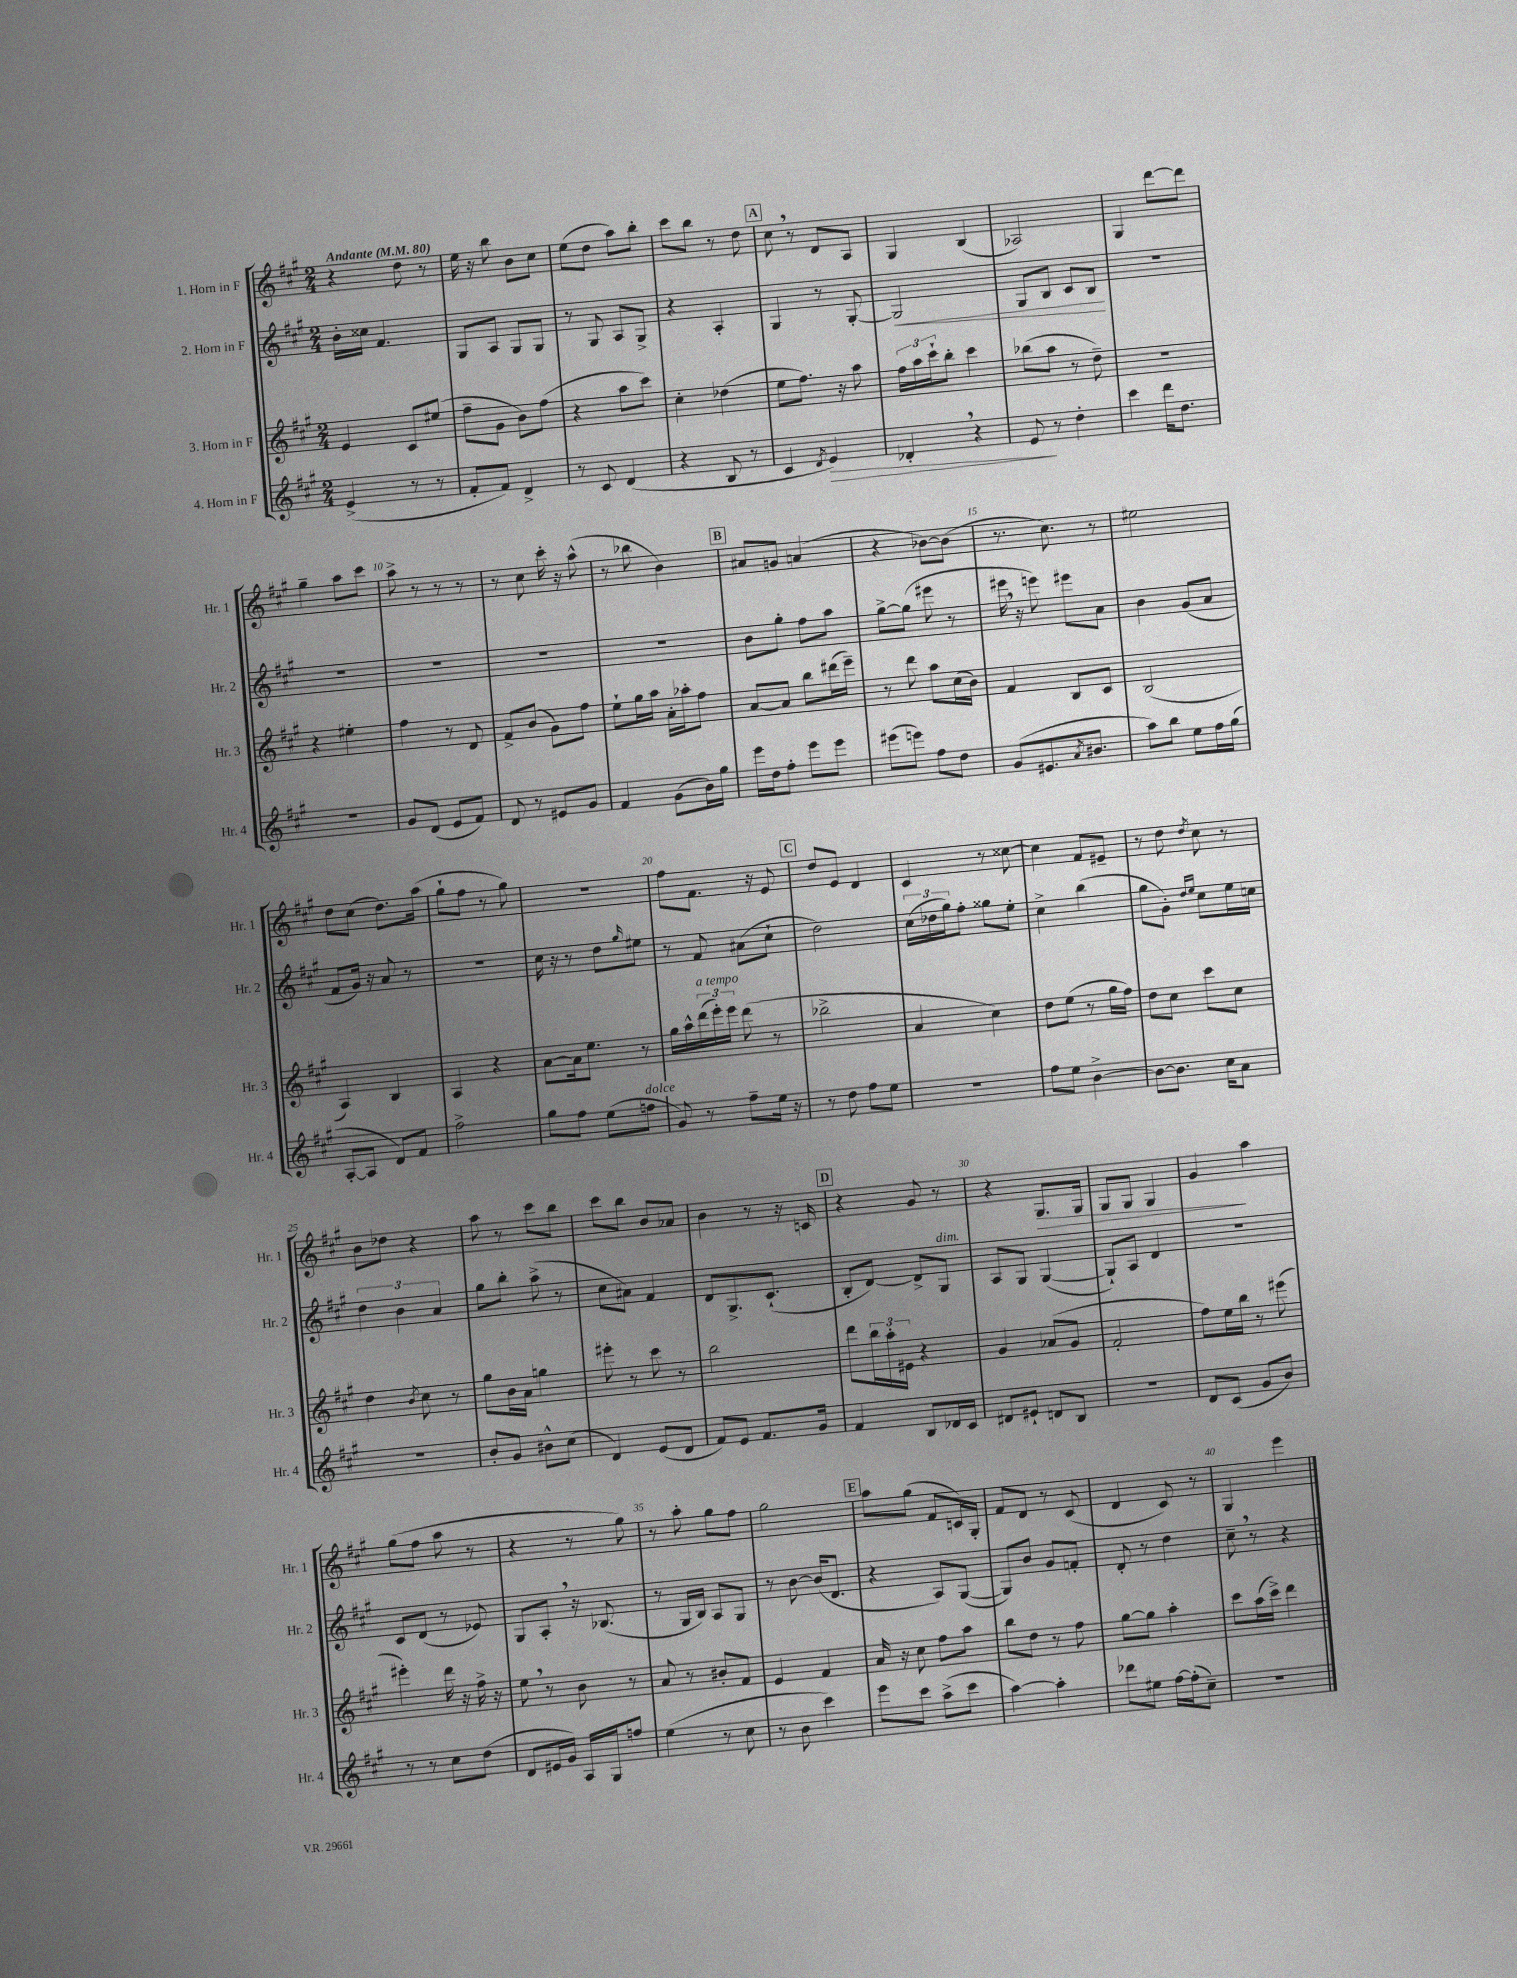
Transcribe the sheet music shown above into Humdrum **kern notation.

**kern	**kern	**kern	**kern
*staff4	*staff3	*staff2	*staff1
*clefG2	*clefG2	*clefG2	*clefG2
*k[f#c#g#]	*k[f#c#g#]	*k[f#c#g#]	*k[f#c#g#]
*M2/4	*M2/4	*M2/4	*M2/4
*MM80	*MM80	*MM80	*MM80
(4e^/	4e/	16b'\LL	4r
.	.	16cc##\JJ	.
.	.	4.f#/	.
8r	8c#/L	.	8dd\
8r	(8ee#/J	.	8r
=	=	=	=
8f#'/L	8ff#~\L	8G#/L	16ee\
.	.	.	16r
8f#/J)	8g#\J	8A/J	8bb\
4d^/	8b\L)	8G#/L	8b\L
.	(8ff#\J	8G#/J	8cc#\J
=	=	=	=
8r	4r	8r	(8ee\L
8c#/	.	8G#/	8dd\J
(4d/	8aa\L	8A/L	8aa\L)
.	8ccc#\J)	8G#^/J	8bb'\J
=	=	=	=
4r	4cc#'\	4r	8ccc#\L
.	.	.	8bb\J
8B/	(4dd-\	4A'/	8r
8r	.	.	8dd\
=	=	=	=
4c#/	8ee\L	4G#/	8cc#\
.	8.ff#\J)	.	8r
8qd/	.	.	.
4e/)	.	8r	8d/L
.	16r	.	.
.	8aa\	[8G#'/	8A/J
=	=	=	=
4d-'/	24ff#\LL	2G#/]	4G#/
.	24aa\	.	.
.	24ccc#`\J	.	.
.	8bb'\J	.	.
4r	4ccc#\	.	(4B/
=	=	=	=
8e/	(8bb-\L	8G#/L	2A-/)
8r	8aa\J	8B/J	.
4dd'\	8r	8c#/L	.
.	8dd~\)	8B/J	.
=	=	=	=
4ccc#\	2r	2r	4G#/
16ddd\LK	.	.	[8ddd\L
8.dd\J	.	.	.
.	.	.	8ddd\]J
=	=	=	=
2r	4r	2r	4gg#~\
.	4ee#'\	.	8aa\L
.	.	.	8ccc#\J
=	=	=	=
8g#/L	4ff#\	2r	8aa^\
(8d/J	.	.	8r
8e/L	8r	.	8r
8f#/J)	8d/	.	8r
=	=	=	=
8d/	8f#^/L	2r	8r
8r	(8b/J	.	8cc#\
8e#/L	8g#\L)	.	16ccc#'\
.	.	.	16r
8g#/J	8ff#\J	.	(8aa^^\
=	=	=	=
4f#/	8ee`\L	2r	8r
.	16gg#\L	.	8bb-\
.	16aa\JJ	.	.
(8g#\L	16a'\LL	.	4b\)
.	16aa-'\J	.	.
16b\L)	8ff#\J	.	.
16gg#\JJ	.	.	.
=	=	=	=
16eee\LL	[8a/L	8b\L	8a#/L
16dd\J	.	.	.
8ff#'\J	8a/]J	8gg#'\J	8g/J
8eee\L	8bb\L	8ff#\L	(4a/
8eee\J	(16ddd#\L	8aa\J	.
.	16eee~\JJ)	.	.
=	=	=	=
(8eee#\L	8r	[8gg#^\L	4r
8eee\J)	8ddd\	(8gg#\]J	.
8ff#\L	8aa\L	8eee#\	[8b-\L)
8dd\J	(16cc#\L	8r	(8b-\]J
.	16b\JJ)	.	.
=	=	=	=
(8g#/L	4f#/	16eee#\	8.r
.	.	16r	.
8.e#/	.	8eee\)	.
.	.	.	8.cc#\)
.	8B/L	8eee#\L	.
8qa/	.	.	.
8.b#/J	.	.	.
.	8c#/J	8a\J	8r
=	=	=	=
8aa\L)	(2B/	4b\	2ee#\
8bb\J	.	.	.
8ee\L	.	(8g#/L	.
16ff#\L	.	8a/J	.
(16gg#\JJ	.	.	.
=	=	=	=
[8A'/L	4A/)	8f#/L	8dd\L
8A/]J	.	16g#/Jk)	(8cc#\J
.	.	16r	.
8d/L)	4B/	8a/	8.dd\L)
8f#/J	.	8r	.
.	.	.	(16aa\Jk
=	=	=	=
2ff#^\	4A/	2r	8gg#`\L
.	.	.	8ff#\J
.	4r	.	8r
.	.	.	8gg#\)
=	=	=	=
8gg#\L	[8a\L	16cc#\	2r
.	.	16r	.
8ff#\J	16a\]k	8r	.
.	8.ee\J	.	.
(8ee\L	.	8dd\L	.
.	.	16qqgg#/	.
8ff\J	8r	8ee#\J	.
=	=	=	=
8g#/)	16gg#\LL	8r	8ff#\L
.	16aa^^\	.	.
8r	(24ddd\	8f#/	8.f#\J
.	24eee'\)	.	.
.	24eee\JJ	.	.
8ff#~\L	(8ddd\	(8a#\L	.
.	.	.	16r
16ee\Jk	8r	8cc#`\J	8e/
16r	.	.	.
=	=	=	=
8r	2bb-^\	2dd\)	8dd/L
8dd\	.	.	8e/J
8ff#\L	.	.	4d/
8ee\J	.	.	.
=	=	=	=
2r	4a/	(24cc#\LL	4c#/
.	.	24dd-\	.
.	.	24gg#\J)	.
.	.	8ff#'\J	.
.	4cc#\)	8gg##\L	8r
.	.	8ee'\J	[8cc##\
=	=	=	=
8ff#\L	8dd\L	4cc#^\	4cc##\]
8ee\J	(8ee\J	.	.
[4b^\	8r	(4bb\	8f#/L
.	16gg#\LL	.	8e#~/J
.	16ff#\JJ)	.	.
=	=	=	=
8b\_L	8dd\L	8gg#\L	8r
8.b\]J	8cc#\J	8g#'\J)	8dd\
.	.	16qqdd/LL	.
.	.	16qqee/JJ	8qdd/
.	8ccc#\L	8cc#\L	8cc#\
16cc#\LK	.	.	.
8a\J	8cc#\J	16ee\L	8r
.	.	16cc\JJ	.
=	=	=	=
2r	4dd\	6dd\	8b\L
.	.	.	8dd-\J
.	.	6b\	.
.	8qb/	.	.
.	8cc#\	.	4r
.	.	6a/	.
.	8r	.	.
=	=	=	=
8b'/L	8gg#\L	8gg#\L	8aa\
8g#/J	16b\L	8bb'\J	8r
.	16a\JJ	.	.
8b#^^\L	4gg\	(8aa^\	8ccc#\L
(8cc#\J	.	8r	8bb\J
=	=	=	=
4d/)	8eee#'\	8cc#\L	8ccc#\L
.	8r	8a#\J)	8bb\J
(8e/L	8ccc#\	4f#/	8b/L
8d/J	8r	.	8a-/J
=	=	=	=
8f#/L)	2bb\	8d/L	4b\
8e/J	.	8.G#^/	.
8.f#/L	.	.	8r
.	.	(8.c#`/J	.
.	.	.	16r
16g#/Jk	.	.	16c/
=	=	=	=
4f#/	8ddd\L	8B'/L	4r
.	24bb\L	[8d/J)	.
.	24aa'\	.	.
.	24e#\JJ	.	.
8B/L	4r	8d^/]L	8g#/
16d-/L	.	8G#/J	8r
16c#/JJ	.	.	.
=	=	=	=
8d#/L	4g#/	8A/L	4r
8e#`/J	.	8G#/J	.
8d/L	(8a-/L	([4G#/	8.G#/L
8B/J	8g#/J	.	.
.	.	.	16G#/Jk
=	=	=	=
2r	2f#'/	8G#`/]L)	8G#/L
.	.	8A/J	8G#/J
.	.	4d/	4G#/
=	=	=	=
8d/L	8ff#\L)	2r	4g#/
(8c#/J	16ee\L	.	.
.	16bb\JJ	.	.
8g#/L	8r	.	4aa\
8b/J)	(8eee#\	.	.
=	=	=	=
8r	4eee#'\)	8c#/L	(8gg#\L
8r	.	(8d/J	8ff#\J
8cc#\L	16ddd\	8r	8aa\
.	16r	.	.
(8dd\J	16ff#^\	8e-/)	8r
.	16r	.	.
=	=	=	=
8d/L	8ee\	8G#/L	4r
16e#/L	8r	8A'/J	.
16g#/JJ)	.	.	.
16A/LL	8b\	16r	8r
16G#/J	.	(8.B-/	.
8ff/J	8r	.	8gg#\)
=	=	=	=
(4ee\	8a/	8r	8r
.	8r	16G#/LL	8aa'\
.	.	16B/JJ)	.
8r	8b#'/L	8A/L	8gg#\L
8cc#\	8f#/J	8G#/J	8ff#\J
=	=	=	=
8r	4e/	8r	2gg#\
8b\	.	[8b\	.
4ccc#\)	4f#/	(16b/]LK	.
.	.	8.d/J	.
=	=	=	=
8eee\L	16a/	4r	8aa\L
.	16r	.	.
8ccc#\J	8cc#\	.	(8gg#\J
(8aa^\L	8ff#\L	8A/L)	8f#/L
8ccc#\J	8aa\J	([8G#/J	16c/L)
.	.	.	16G#'/JJ
=	=	=	=
[4aa\)	8bb\L	8G#/]L)	8f#/L
.	8dd\J	8b/J	8d/J
4aa'\]	8r	8g#/L	8r
.	8ff#\	8f'/J	(8c#/
=	=	=	=
8ddd-\L	[8gg#\L	8d'/	4d/
8ee#\J	8gg#\]J	8r	.
[16ff#\LL	4aa'\	4dd\	8c#/)
(16ff#'\]J	.	.	.
8cc#~\J)	.	.	8r
=	=	=	=
2r	8ccc#\L	8cc#~\	4G#/
.	(16aa\L	8r	.
.	16ccc#^\JJ)	.	.
.	4ddd\	4r	4eee\
==	==	==	==
*-	*-	*-	*-
